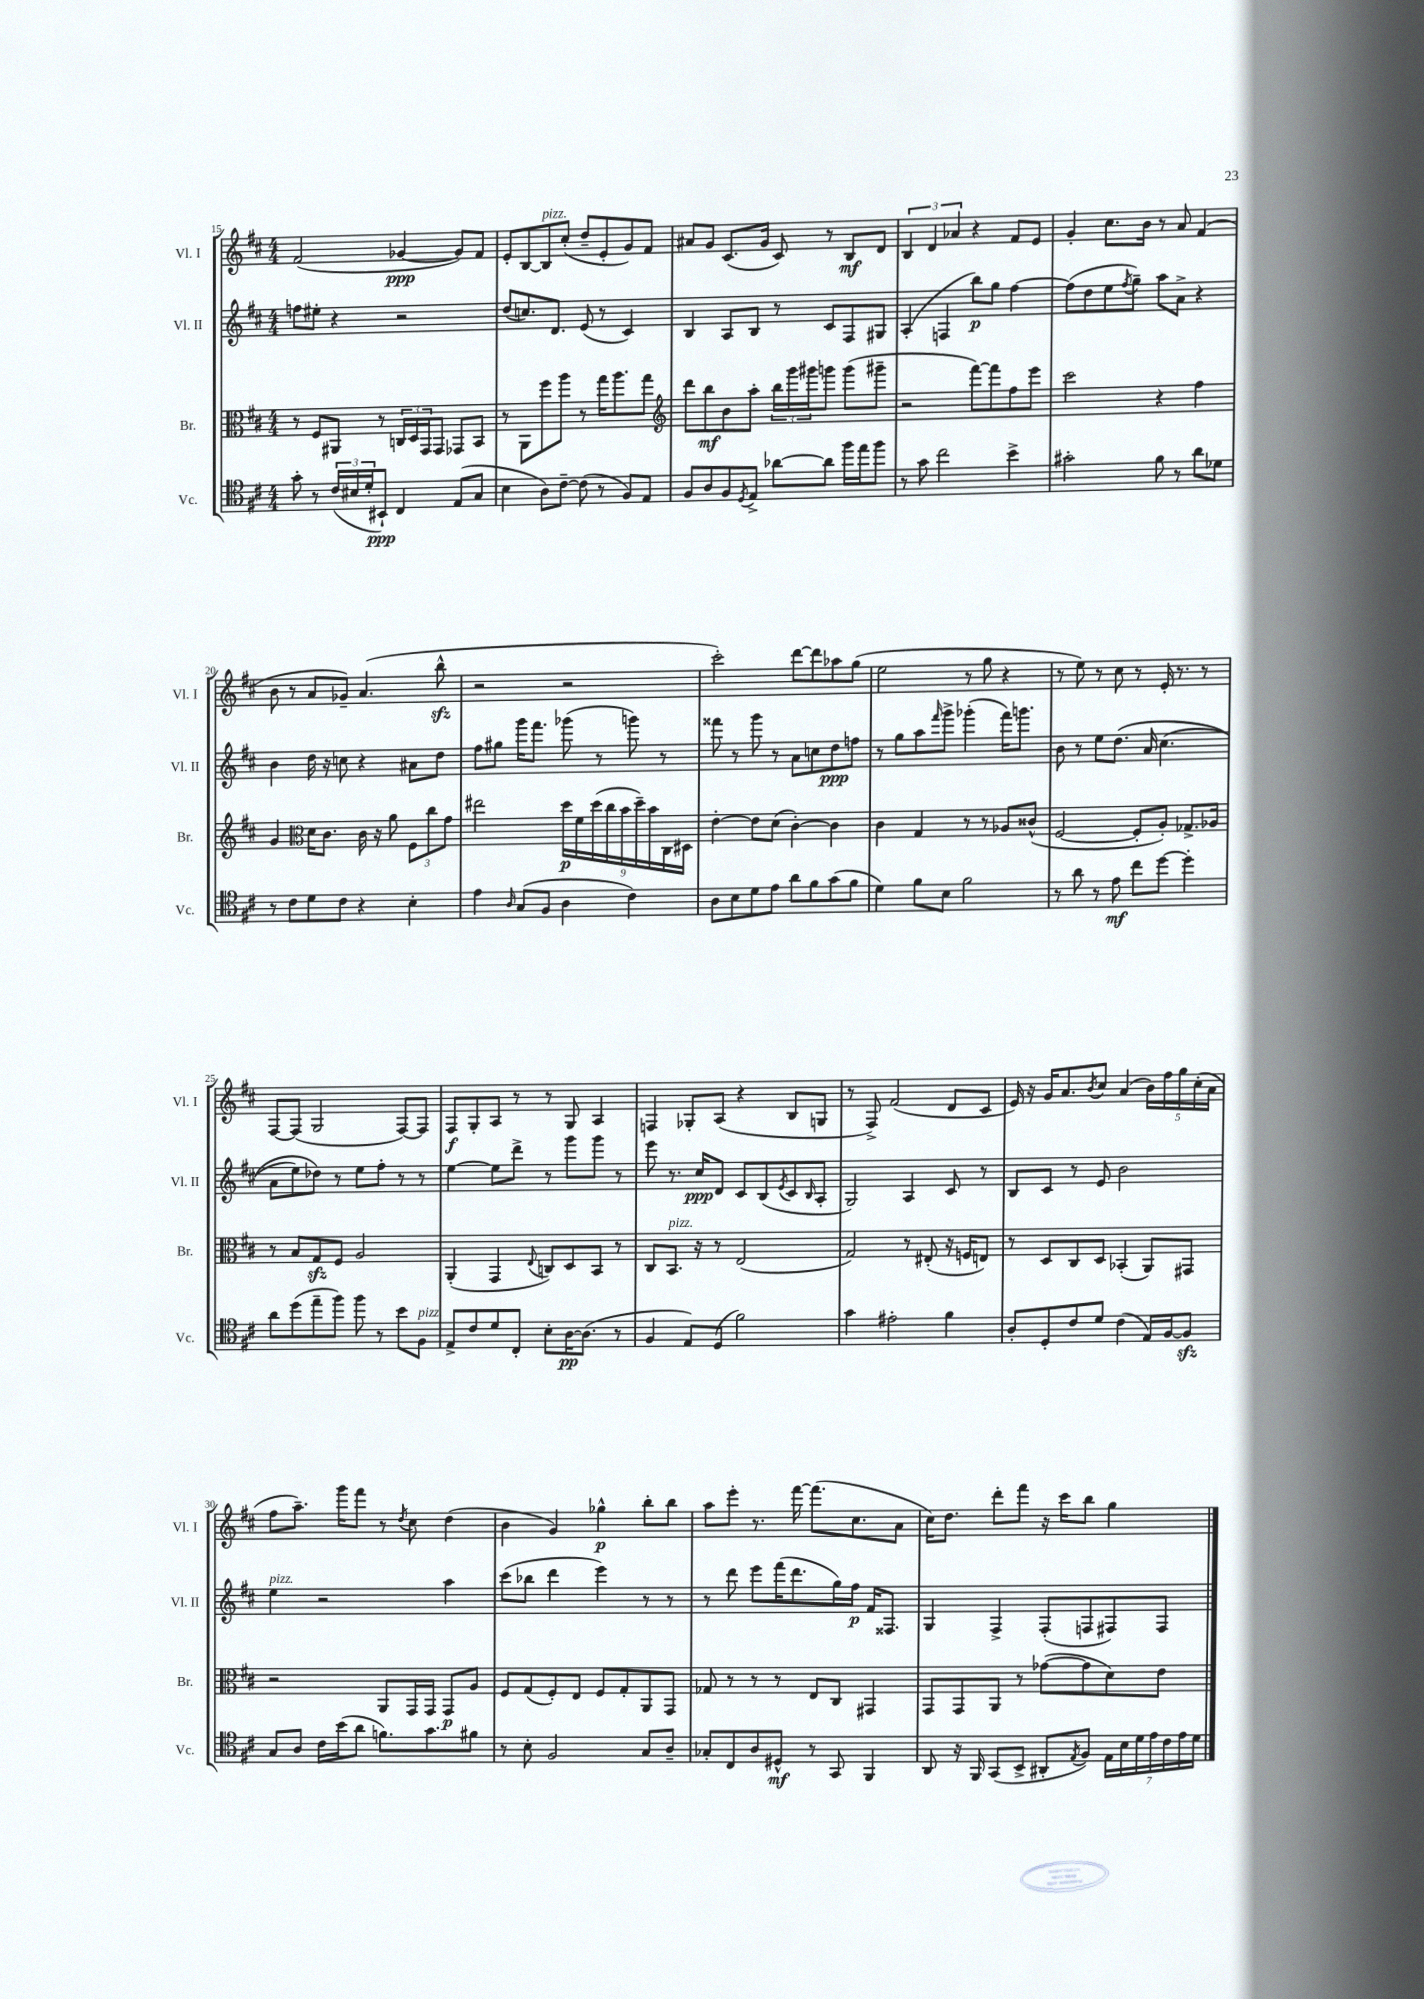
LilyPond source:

<<
\new StaffGroup <<
\new Staff = "s0" \with { instrumentName = "Vl. I" shortInstrumentName = "Vl. I" } {
    \clef treble \key d \major \numericTimeSignature \time 4/4
    fis'2( ges'4~\ppp ges'8) fis'8 |
    e'8-. b8~ b8^\markup { \italic "pizz." } cis''8-.( d''8-- e'8-. g'8) fis'8 |
    ais'8 g'8 cis'8.( g'16 cis'8) r8 b8\mf d'8 |
    \tuplet 3/2 { b4 d'4 aes'4 } r4 fis'8 e'8 |
    g'4-. cis''8. b'16 r8 a'8 fis'4( |
    b'8 r8 a'8 ges'8--) a'4.( b''8-^\sfz |
    r2 r2 |
    cis'''2-.) d'''8~ d'''8 aes''8 g''8( |
    e''2 r8 g''8 r4 |
    r8 e''8) r8 cis''8 r8 e'16-. r8. r8 |
    fis8~ fis8( g2 fis8~) fis8 |
    fis8\f g8-. a8 r8 r8 g8 a4 |
    f4 ges8-. a8( r4 b8 g8 |
    r8 fis8->) fis'2( d'8 cis'8 |
    e'16) r16 g'16 a'8. \acciaccatura { b'8 } cis''8 a'4( \tuplet 5/4 { b'16) fis''16 g''16 cis''16-.( a'16 } |
    fis''8 a''8.--) g'''16 fis'''8 r8 \acciaccatura { d''8 } cis''8 d''4( |
    b'4 g'4) ges''4-^\p b''8-. b''8 |
    a''8 e'''8-. r8. fis'''16~ fis'''8.( cis''8. a'8 |
    cis''16) d''8. d'''8-. fis'''8 r16 cis'''16 b''8 g''4 \bar "|." |
}
\new Staff = "s1" \with { instrumentName = "Vl. II" shortInstrumentName = "Vl. II" } {
    \clef treble \key d \major \numericTimeSignature \time 4/4
    f''8 eis''8-. r4 r2 |
    d''8( c''8.) d'8. e'8( r8 cis'4) |
    b4 a8 b8 r8 cis'8 fis8 gis8 |
    a4-.( f4 b''8\p) g''8 fis''4~ |
    fis''8( d''8 e''8 \acciaccatura { fis''8 } g''8--) a''8 a'8-> r4 |
    b'4 d''16 r16 c''8 r4 ais'8 d''8 |
    fis''8 gis''8 g'''16 fis'''8. ges'''8( r8 g'''8) r8 |
    fisis'''8 r8 g'''8 r8 a'8 c''8 d''8\ppp f''8 |
    r8 g''8 a''8 \grace { fis'''16 } g'''8-> ges'''4-.( fis'''16) g'''8. |
    b'8 r8 e''8 d''8.\( a'16 cis''4.( |
    a'8 e''8) des''8\) r8 e''8 fis''8-. r8 r8 |
    e''4~ e''8 d'''8-> r8 g'''8 g'''8 r8 |
    e'''8 r8. cis''16\ppp d'8 cis'8 b8( \acciaccatura { e'8 } cis'8 \grace { b16 } a8-. |
    g2) a4 cis'8 r8 |
    b8 cis'8 r8 e'8 b'2 |
    e''4^\markup { \italic "pizz." } r2 a''4 |
    cis'''8( bes''8 d'''4 e'''4) r8 r8 |
    r8 d'''8 e'''8 fis'''16( d'''8. g''16) fis''16\p fis'16 fisis8. |
    g4 fis4-> fis8-.( f8 fis8) fis8 \bar "|." |
}
\new Staff = "s2" \with { instrumentName = "Br." shortInstrumentName = "Br." } {
    \clef alto \key d \major \numericTimeSignature \time 4/4
    r8 fis8 ais,8 r8 \tuplet 3/2 { c16 d16 g,16 } g,8 ges,8 b,8 |
    r8 a,8 fis''8 a''8 r8 g''16 a''8. g''8 |
    \clef treble d'''8 b''8\mf b'8 a''8-. \tuplet 3/2 { b''16 g'''16 gis'''16 } g'''8 g'''8( gis'''8-- |
    r2 fis'''8~) fis'''8 fis''8 e'''8 |
    cis'''2 r4 fis''4 |
    g'4 \clef alto d'16 cis'8. cis'16 r16 a'8 \tuplet 3/2 { fis8 cis''8 g'8 } |
    eis''2 \tuplet 9/8 { d''16\p fis'16 d''16( cis''16 b'16 d''16--) b'16 cis16 dis16 } |
    e'4~-. e'8 d'8( cis'4~-.) cis'4 |
    cis'4 g4 r8 r8 aes8 cisis'8-^( |
    fis2~ fis8-. a8-.) ges8.-> aes16 |
    r8 b8 g8\sfz fis8 a2 |
    a,4-.( g,4 \appoggiatura { e8 } c8) d8 b,8 r8 |
    cis8 b,8.^\markup { \italic "pizz." } r16 r8 e2( |
    g2) r8 eis8-.( r16 f16 e8) |
    r8 d8 cis8 d8 bes,4-.( a,8) gis,8 |
    r2 a,8 g,16 g,16 g,8\p a8 |
    fis8 g8( fis8-.) e8 fis8 g8-. a,8 g,8 |
    ges8 r8 r8 r8 e8 cis8 gis,4 |
    g,8 g,8 a,8 r8 ges'8~( ges'8 d'8) e'8 \bar "|." |
}
\new Staff = "s3" \with { instrumentName = "Vc." shortInstrumentName = "Vc." } {
    \clef tenor \key d \major \numericTimeSignature \time 4/4
    g'8-. r8 \tuplet 3/2 { cis'16( bis16 d'16-. } bis,8-!\ppp) cis4 e8( g8 |
    b4 a8) cis'8~-- cis'8( r8 fis8) e8 |
    fis8 a8 fis8 \acciaccatura { d8 } e8-> aes'8~ aes'8 fis''16 e''16 fis''8 |
    r8 g'8 cis''2 b'4-> |
    gis'2-. fis'8 r8 a'8 des'8 |
    r8 cis'8 d'8 cis'8 r4 b4-. |
    e'4 \grace { a16 } g8( fis8 a4 cis'4) |
    a8 b8 d'8 e'8 a'8 fis'8 g'8( fis'8 |
    d'4) fis'8 b8 fis'2 |
    r8 a'8 r8 e'8\mf cis''8 d''8~ d''4-. |
    a'8 d''8( e''8-- fis''8) fis''8 r8 b'8 fis8^\markup { \italic "pizz." } |
    e8-> cis'8 d'8 cis8-. b8-. a16~\pp a8.( r8 |
    fis4 e8) d8( fis'2) |
    g'4 eis'2-. fis'4 |
    a8-. d8-. cis'8 d'8 cis'4( e16) fis16~ fis8\sfz |
    g8 a8 cis'16 b'16( a'8 f'8.) g'8. fis'8 |
    r8 b8-. fis2 g8 a8-- |
    ges8-. cis8 a8 dis8-^\mf r8 g,8 fis,4 |
    a,8 r16 fis,16 g,8( b,8-> ais,8-. \acciaccatura { e8 } fis8) \tuplet 7/4 { e16 b16 d'16 e'16 cis'16 e'16 d'16 } \bar "|." |
}
>>
>>
\layout { \context { \Score currentBarNumber = #15 } }
